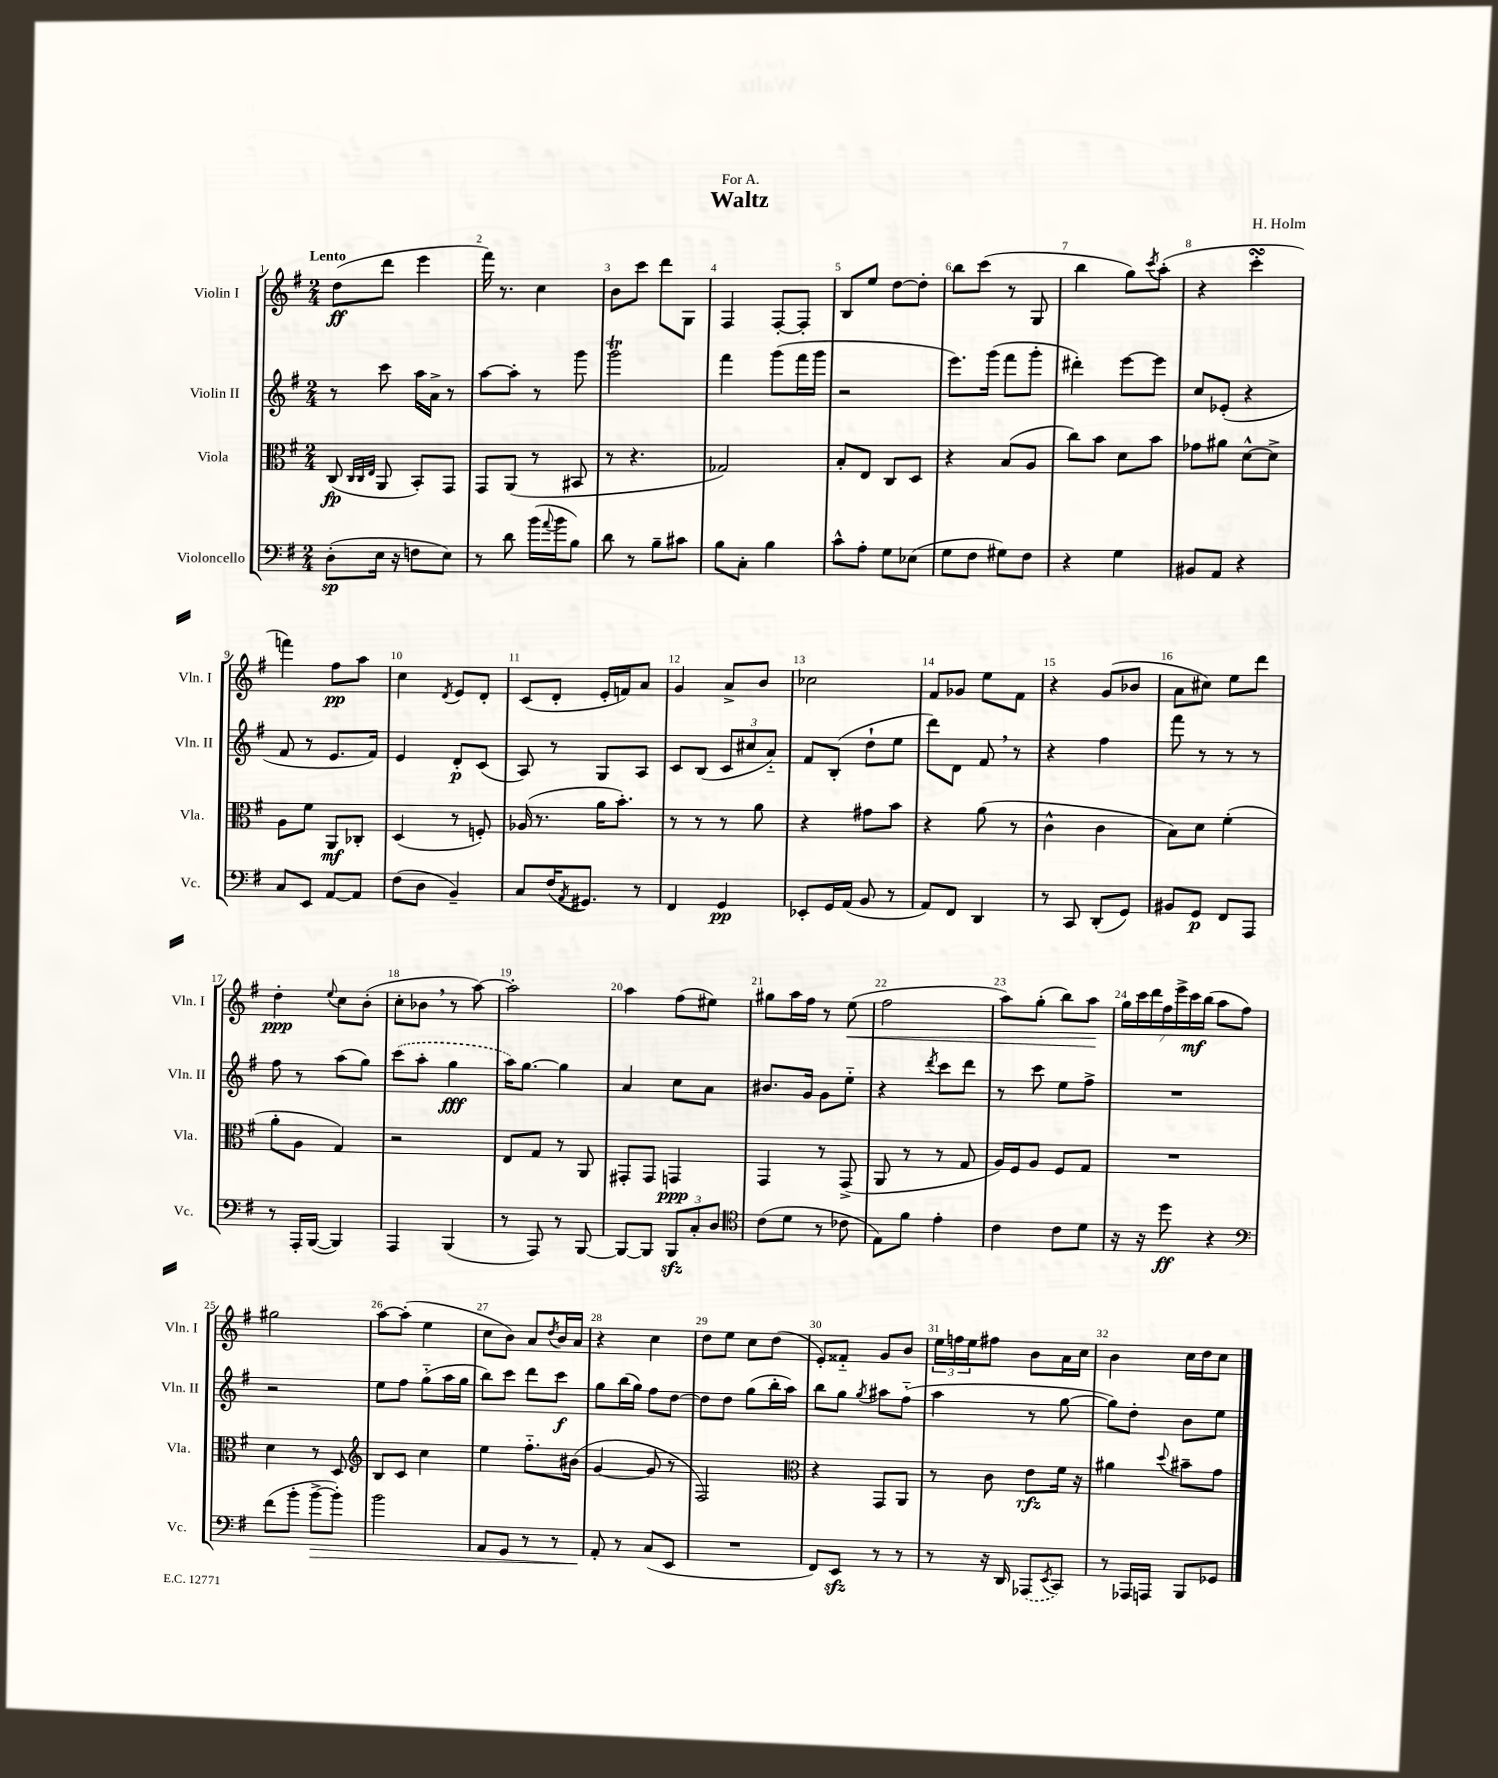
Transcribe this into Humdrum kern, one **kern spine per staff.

**kern	**dynam	**kern	**dynam	**kern	**dynam	**kern	**dynam
*part4	*part4	*part3	*part3	*part2	*part2	*part1	*part1
*staff4	*staff4	*staff3	*staff3	*staff2	*staff2	*staff1	*staff1
*I"Violoncello	*	*I"Viola	*	*I"Violin II	*	*I"Violin I	*
*I'Vc.	*	*I'Vla.	*	*I'Vln. II	*	*I'Vln. I	*
*clefF4	*	*clefC3	*	*clefG2	*	*clefG2	*
*k[f#]	*	*k[f#]	*	*k[f#]	*	*k[f#]	*
*M2/4	*	*M2/4	*	*M2/4	*	*M2/4	*
=1	=1	=1	=1	=1	=1	=1	=1
!	!	!	!	!	!	!LO:TX:a:B:t=Lento	!
(8D'\L	sp	(8C/	fp	8r	.	(8dd\L	ff
.	.	32qqC/LLL	.	.	.	.	.
.	.	32qqC/	.	.	.	.	.
.	.	32qqE/JJJ	.	.	.	.	.
16E\Jk	.	8AA/	.	8ccc\	.	8ddd\J	.
16r	.	.	.	.	.	.	.
8Fn\L	.	8BB'/L)	.	16aa\LL	.	4eee\	.
.	.	.	.	16a^\JJ	.	.	.
8E\J)	.	8GG/J	.	8r	.	.	.
=2	=2	=2	=2	=2	=2	=2	=2
8r	.	8GG/L	.	[8aa\L	.	16fff#\)	.
.	.	.	.	.	.	8.r	.
8d\	.	(8AA/J	.	8aa'\J]	.	.	.
(16b\LL	.	8r	.	8r	.	4cc\	.
8qqa/	.	.	.	.	.	.	.
16b\J	.	.	.	.	.	.	.
8B\J)	.	8BB#X/	.	8ggg\	.	.	.
=3	=3	=3	=3	=3	=3	=3	=3
8d\	.	8r	.	2gggT\	.	8b\L	.
8r	.	4.r	.	.	.	8ccc\J	.
8B~\L	.	.	.	.	.	8ddd\L	.
8c#X\J	.	.	.	.	.	8G\J	.
=4	=4	=4	=4	=4	=4	=4	=4
8B\L	.	2G-X/)	.	4fff#\	.	4F#/	.
8C'\J	.	.	.	.	.	.	.
4B\	.	.	.	(8ggg\L	.	[8F#'/L	.
.	.	.	.	16fff#\L	.	8F#'/J]	.
.	.	.	.	16ggg\JJ	.	.	.
=5	=5	=5	=5	=5	=5	=5	=5
8c^^\L	.	8B'/L	.	2r	.	8B/L	.
8A'\J	.	8E/J	.	.	.	8ee/J	.
8G\L	.	8C/L	.	.	.	[8dd\L	.
(8E-X\J	.	8D/J	.	.	.	8dd'\J]	.
=6	=6	=6	=6	=6	=6	=6	=6
8G\L	.	4r	.	8.eee\L)	.	8bb\L	.
8F#\J	.	.	.	.	.	(8ccc\J	.
.	.	.	.	(16ggg\Jk	.	.	.
8G#X\L)	.	(8B/L	.	8fff#\L	.	8r	.
8F#\J	.	8A/J	.	8ggg'\J	.	8G/	.
=7	=7	=7	=7	=7	=7	=7	=7
4r	.	8cc\L)	.	4ddd#X'\)	.	4bb\	.
.	.	8b\J	.	.	.	.	.
4G\	.	8d\L	.	[8eee\L	.	8gg\L)	.
.	.	.	.	.	.	8qccc/	.
.	.	8b\J	.	8eee\J]	.	(8aa'\J	.
=8	=8	=8	=8	=8	=8	=8	=8
8BB#X/L	.	8g-X\L	.	8cc/L	.	4r	.
8AA/J	.	8a#X\J	.	(8e-X'/J	.	.	.
4r	.	[8d^^\L	.	4r	.	4cccsSSs'\	.
.	.	8d^\J]	.	.	.	.	.
!!LO:LB:g=z
=9	=9	=9	=9	=9	=9	=9	=9
8C/L	.	8A\L	.	8f#/	.	4fffn\)	.
8EE/J	.	8f#\J	.	8r	.	.	.
[8AA/L	.	8AA/L	mf	8.e/L	.	8ff#\L	pp
8AA/J]	.	8C-X'/J	.	.	.	8aa\J	.
.	.	.	.	16f#/Jk)	.	.	.
=10	=10	=10	=10	=10	=10	=10	=10
(8F#\L	.	(4D/	.	4e/	.	4cc\	.
8D\J	.	.	.	.	.	.	.
.	.	.	.	.	.	8qd/	.
4BB~/)	.	8r	.	8d'/L	p	8e/L	.
.	.	8Fn'/)	.	(8c/J	.	8d'/J	.
=11	=11	=11	=11	=11	=11	=11	=11
8C/L	.	(16A-X/	.	8A/)	.	(8c/L	.
.	.	8.r	.	.	.	.	.
(16F#/K	.	.	.	8r	.	8d'/J	.
8qAA/	.	.	.	.	.	.	.
8.GG#X/J)	.	.	.	.	.	.	.
.	.	16a\KL	.	8G/L	.	16e'/LL	.
.	.	8.b'\J)	.	.	.	16fn/J)	.
8r	.	.	.	8A/J	.	8a/J	.
=12	=12	=12	=12	=12	=12	=12	=12
4FF#/	.	8r	.	8c/L	.	4g/	.
.	.	8r	.	(8B/J	.	.	.
4GG/	pp	8r	.	12c/L	.	8a^/L	.
.	.	.	.	12cc#X/	.	.	.
.	.	8a\	.	.	.	8b/J	.
.	.	.	.	12a/J)	.	.	.
=13	=13	=13	=13	=13	=13	=13	=13
8EE-X'/L	.	4r	.	8f#/L	.	2cc-X\	.
16GG/L	.	.	.	(8B'/J	.	.	.
(16AA/JJ	.	.	.	.	.	.	.
8BB/	.	8g#X\L	.	8dd`\L	.	.	.
8r	.	8b\J	.	8ee\J	.	.	.
=14	=14	=14	=14	=14	=14	=14	=14
8AA/L)	.	4r	.	8ddd\L)	.	8f#/L	.
8FF#/J	.	.	.	8d\J	.	8g-X/J	.
4DD/	.	(8a\	.	8f#,/	.	8ee\L	.
.	.	8r	.	8r	.	8f#\J	.
=15	=15	=15	=15	=15	=15	=15	=15
8r	.	4c^^\	.	4r	.	4r	.
8CC/	.	.	.	.	.	.	.
(8DD'/L	.	4c\	.	4ff#\	.	(8g/L	.
8GG/J)	.	.	.	.	.	8b-X/J	.
=16	=16	=16	=16	=16	=16	=16	=16
8BB#X/L	.	8B\L)	.	8fff#\	.	8a\L	.
8GG/J	p	8d\J	.	8r	.	8cc#X\J)	.
8FF#/L	.	(4f#'\	.	8r	.	8ee\L	.
8AAA/J	.	.	.	8r	.	8ddd\J	.
!!LO:LB:g=z
=17	=17	=17	=17	=17	=17	=17	=17
8r	.	8a'\L	.	8ff#\	.	4dd'\	ppp
16AAA'/LL	.	8A\J	.	8r	.	.	.
([16BBB/JJ	.	.	.	.	.	.	.
.	.	.	.	.	.	8qqee/	.
4BBB/])	.	4G/)	.	(8aa\L	.	8cc\L	.
.	.	.	.	8gg\J)	.	(8b'\J	.
=18	=18	=18	=18	=18	=18	=18	=18
4AAA/	.	2r	.	(8ccc\L	.	8cc'\L	.
.	.	.	.	8aa'\J	.	8b-X,\J	.
(4BBB/	.	.	.	4gg\	fff	8r	.
.	.	.	.	.	.	[8aa\)	.
=19	=19	=19	=19	=19	=19	=19	=19
8r	.	8E/L	.	16aa\KL)	.	2aa'\]	.
.	.	.	.	[8.gg\J	.	.	.
8AAA/)	.	8G/J	.	.	.	.	.
8r	.	8r	.	4gg\]	.	.	.
[8BBB/	.	8AA/	.	.	.	.	.
=20	=20	=20	=20	=20	=20	=20	=20
8BBB/L_	.	8GG#X'/L	.	4a/	.	4aa\	.
8BBB/J]	.	8GG#/J	.	.	.	.	.
12BBBzz/L	.	4GGn/	ppp	8cc\L	.	(8ff#\L	.
12C'/	.	.	.	.	.	.	.
.	.	.	.	8a\J	.	8ee#X\J)	.
12D/J	.	.	.	.	.	.	.
=21	=21	=21	=21	=21	=21	=21	=21
*clefC4	*	*	*	*	*	*	*
(8c\L	.	4GG/	.	8.b#X/L	.	8gg#X\L	.
8d\J	.	.	.	.	.	16aa\L	.
.	.	.	.	16g/Jk	.	16ff#\JJ	.
8r	.	8r	.	8g\L	.	8r	.
!	!	!	!	!	!	!	!LO:HP:b
8c-X\	.	(8GG^/	.	8ee\J	.	(8ee\	<
=22	=22	=22	=22	=22	=22	=22	=22
8E\L)	.	8AA/	.	4r	.	2ff#\	.
8f#\J	.	8r	.	.	.	.	.
.	.	.	.	8qddd/	.	.	.
4e'\	.	8r	.	8ccc\L	.	.	.
.	.	8G/	.	8ddd\J	.	.	.
=23	=23	=23	=23	=23	=23	=23	=23
4c\	.	16A/LL)	.	8r	.	8aa\L)	.
.	.	16F#/J	.	.	.	.	.
.	.	8A/J	.	8ccc\	.	(8gg'\J	.
8c\L	.	8F#/L	.	8ee\L	.	8bb\L)	.
8d\J	.	8G/J	.	8ff#^\J	.	8aa\J	.
.	.	.	.	.	.	.	[
=24	=24	=24	=24	=24	=24	=24	=24
16r	.	2r	.	2r	.	28gg\LL	.
.	.	.	.	.	.	28ccc\	.
16r	.	.	.	.	.	.	.
.	.	.	.	.	.	28ddd\	.
.	.	.	.	.	.	28ff#\	.
8dd\	ff	.	.	.	.	.	.
.	.	.	.	.	.	28eee^\	.
.	.	.	.	.	.	28ccc\	mf
.	.	.	.	.	.	(28bb\JJ	.
4r	.	.	.	.	.	8aa\L	.
.	.	.	.	.	.	8ff#\J)	.
!!LO:LB:g=z
=25	=25	=25	=25	=25	=25	=25	=25
*clefF4	*	*	*	*	*	*	*
(8f#\L	.	4d\	.	2r	.	2gg#X\	.
8b'\J	.	.	.	.	.	.	.
!	!LO:HP:b	!	!	!	!	!	!
[8b^\L	>	8r	.	.	.	.	.
8b'\J])	.	8D/	.	.	.	.	.
=26	=26	=26	=26	=26	=26	=26	=26
*	*	*clefG2	*	*	*	*	*
2b\	.	8B/L	.	8ee\L	.	[8aa\L	.
.	.	8c/J	.	8ff#\J	.	(8aa'\J]	.
.	.	4cc\	.	(8gg\L	.	4ee\	.
.	.	.	.	16aa\L	.	.	.
.	.	.	.	16gg\JJ	.	.	.
=27	=27	=27	=27	=27	=27	=27	=27
8AA/L	.	4ee\	.	8bb\L)	.	8cc\L	.
8GG/J	.	.	.	8ccc\J	.	8b\J)	.
8r	.	8.ff#\L	.	8ddd\L	.	8a/L	.
.	.	.	.	.	.	8qdd/	.
8r	.	.	.	8ccc\J	f	16b/L	.
.	.	(16b#X\Jk	.	.	.	16a/JJ	.
=28	=28	=28	=28	=28	=28	=28	=28
8AA'/	.	[4g/	.	8gg\L	.	4r	.
8r	]	.	.	(16bb\L	.	.	.
.	.	.	.	16gg\JJ)	.	.	.
(8C/L	.	8g/]	.	8ff#\L	.	4cc\	.
8EE/J	.	8r	.	[8dd\J	.	.	.
=29	=29	=29	=29	=29	=29	=29	=29
2r	.	2F#/)	.	8dd\L]	.	8dd\L	.
.	.	.	.	8dd\J	.	8ee\J	.
.	.	.	.	(8gg\L	.	8cc\L	.
.	.	.	.	16bb'\L	.	(8dd\J	.
.	.	.	.	16aa\JJ)	.	.	.
=30	=30	=30	=30	=30	=30	=30	=30
*	*	*clefC3	*	*	*	*	*
8FF#/L)	.	4r	.	8bb\L	.	8e'/L)	.
8EEzz/J	.	.	.	8gg\J	.	8f##X/J	.
.	.	.	.	8qgg/	.	.	.
8r	.	8GG/L	.	8aa#X\L	.	8g/L	.
8r	.	8AA/J	.	(8ff#\J	.	8b/J	.
=31	=31	=31	=31	=31	=31	=31	=31
8r	.	8r	.	4aa\	.	24ee\LL	.
.	.	.	.	.	.	24ffn\	.
.	.	.	.	.	.	24ee\J	.
16r	.	8c\	.	.	.	8ff#X\J	.
16DD/	.	.	.	.	.	.	.
(8AAA-X/L	.	8e\L	rfz	8r	.	8b\L	.
8qEE/	.	.	.	.	.	.	.
8CC/J)	.	16f#\Jk	.	[8gg\	.	16a\L	.
.	.	16r	.	.	.	16cc\JJ	.
=32	=32	=32	=32	=32	=32	=32	=32
8r	.	4a#X\	.	8gg\L])	.	4b\	.
16AAA-X/LL	.	.	.	8dd'\J	.	.	.
16AAAn/JJ	.	.	.	.	.	.	.
.	.	8qqdd/	.	.	.	.	.
8BBB/L	.	8b#X~\L	.	8b\L	.	16cc\LL	.
.	.	.	.	.	.	16dd\J	.
8GG-X/J	.	8g\J	.	8ee\J	.	8cc\J	.
==	==	==	==	==	==	==	==
*-	*-	*-	*-	*-	*-	*-	*-
